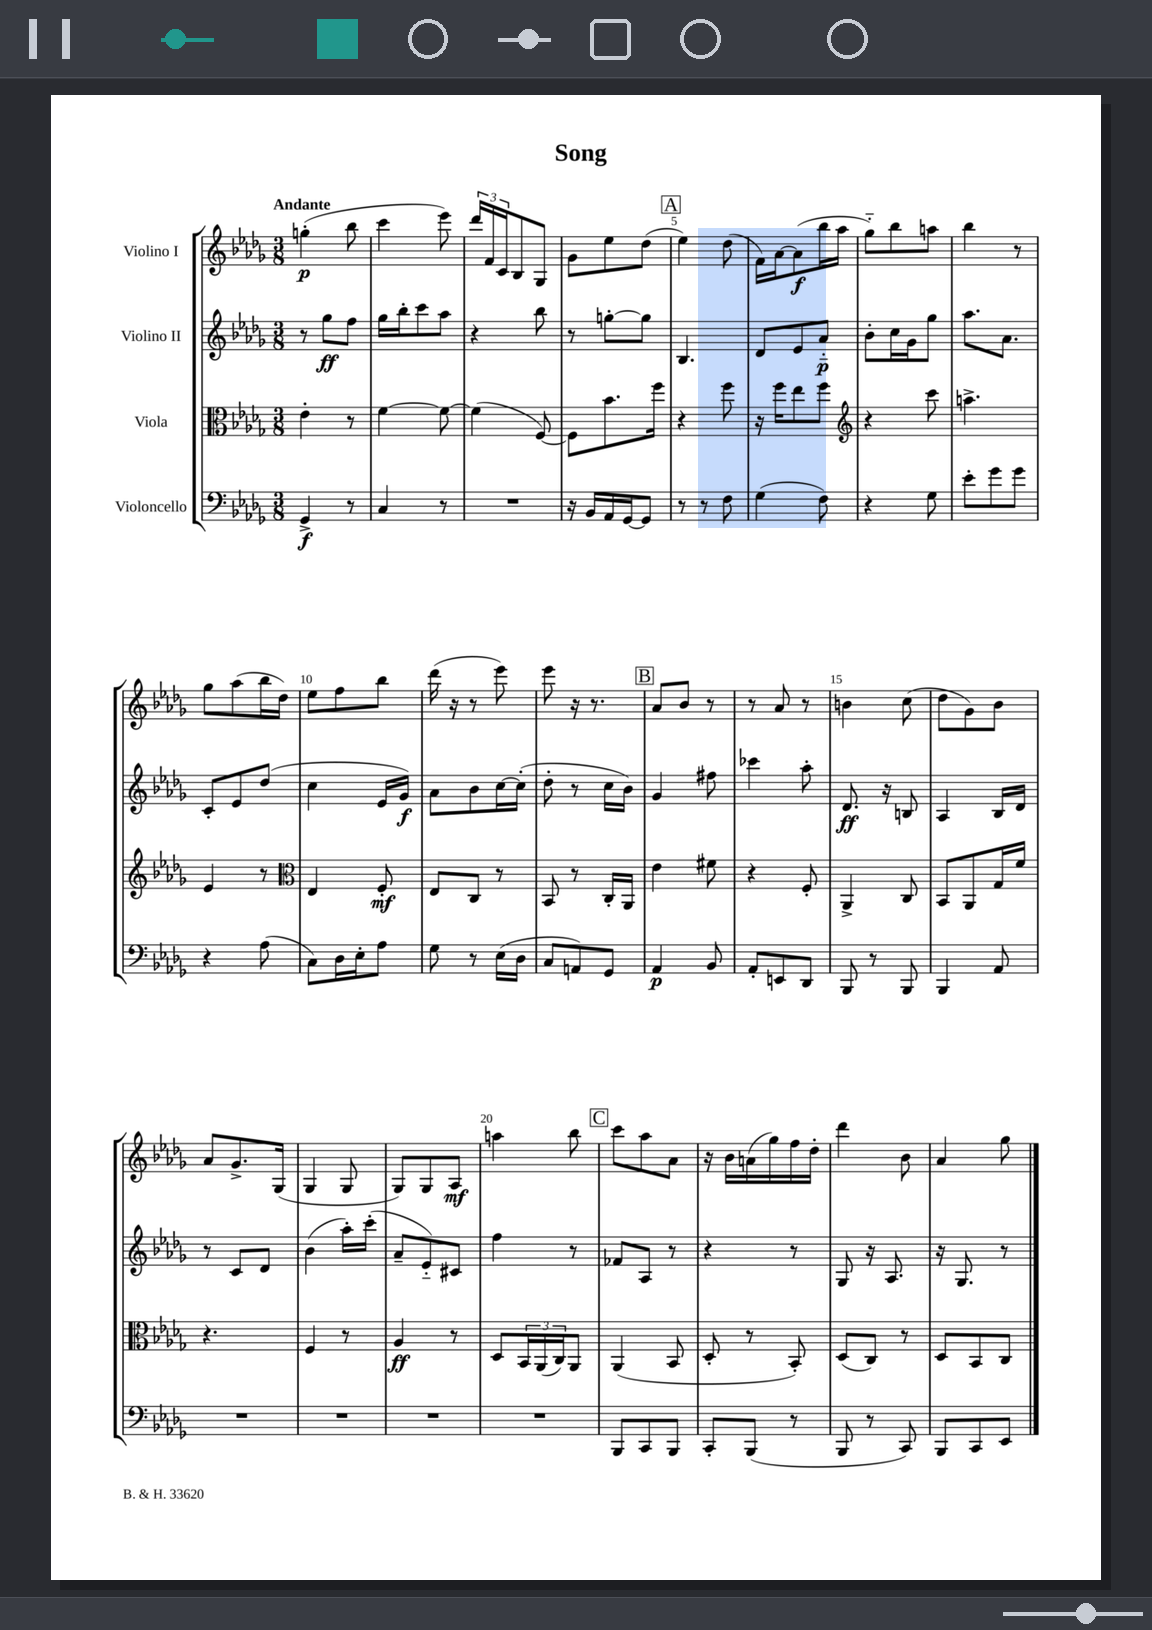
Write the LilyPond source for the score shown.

\header { title = "Song" }
<<
\new StaffGroup <<
\new Staff = "s0" \with { instrumentName = "Violino I" } {
    \clef treble \key des \major \numericTimeSignature \time 3/8 \tempo "Andante"
    g''4-.\p( bes''8 |
    c'''4 ees'''8) |
    \tuplet 3/2 { des'''16 f'16 c'16 } bes8 ges8 |
    ges'8 ees''8 des''8( |
    \mark \markup { \box "A" } ees''4) des''8( |
    f'16) aes'16~ aes'8\f( bes''16 aes''16 |
    ges''8-_) bes''8 a''8 |
    bes''4 r8 |
    ges''8 aes''8( bes''16 des''16) |
    ees''8 f''8 bes''8 |
    des'''16( r16 r8 ees'''8) |
    ees'''8 r16 r8. |
    \mark \markup { \box "B" } aes'8 bes'8 r8 |
    r8 aes'8 r8 |
    b'4 c''8( |
    des''8 ges'8) bes'8 |
    aes'8 ges'8.-> ges16( |
    ges4 ges8 |
    ges8) ges8 aes8\mf |
    a''4 bes''8 |
    \mark \markup { \box "C" } c'''8 aes''8 aes'8 |
    r16 bes'16 a'16( ges''16) f''16 des''16-. |
    des'''4 bes'8 |
    aes'4 ges''8 \bar "|." |
}
\new Staff = "s1" \with { instrumentName = "Violino II" } {
    \clef treble \key des \major \numericTimeSignature \time 3/8
    r8 ges''8\ff f''8 |
    ges''16 bes''16-. c'''8 aes''8 |
    r4 bes''8 |
    r8 g''8~-. g''8 |
    \mark \markup { \box "A" } bes4. |
    des'8 ees'8 aes'8-_\p |
    bes'8-. c''16 ges'16 ges''8 |
    aes''8. aes'8. |
    c'8-. ees'8 des''8( |
    c''4 ees'16 ges'16\f) |
    aes'8 bes'8 c''16~ c''16-.( |
    des''8-. r8 c''16 bes'16) |
    \mark \markup { \box "B" } ges'4 fis''8 |
    ces'''4 aes''8-. |
    des'8.\ff r16 b8 |
    aes4 bes16 des'16 |
    r8 c'8 des'8 |
    bes'4( aes''16-.) c'''16-.( |
    aes'8-- ees'8-_) cis'8 |
    f''4 r8 |
    \mark \markup { \box "C" } fes'8 aes8 r8 |
    r4 r8 |
    ges8 r16 aes8. |
    r16 ges8. r8 \bar "|." |
}
\new Staff = "s2" \with { instrumentName = "Viola" } {
    \clef alto \key des \major \numericTimeSignature \time 3/8
    ees'4-. r8 |
    f'4~ f'8~ |
    f'4( f8~) |
    f8 bes'8. f''16 |
    \mark \markup { \box "A" } r4 f''8 |
    r16 f''16 ees''8 f''8 |
    \clef treble r4 c'''8 |
    a''4.-> |
    ees'4 r8 |
    \clef alto ees4 f8-.\mf |
    ees8 c8 r8 |
    bes,8 r8 c16-. aes,16 |
    \mark \markup { \box "B" } ees'4 fis'8 |
    r4 f8-. |
    aes,4-> c8 |
    bes,8 aes,8 ges16 f'16 |
    r4. |
    f4 r8 |
    aes4\ff r8 |
    des8 \tuplet 3/2 { bes,16 aes,16( c16) } aes,8 |
    \mark \markup { \box "C" } aes,4( bes,8 |
    des8-. r8 bes,8-.) |
    des8( c8) r8 |
    des8 bes,8 c8 \bar "|." |
}
\new Staff = "s3" \with { instrumentName = "Violoncello" } {
    \clef bass \key des \major \numericTimeSignature \time 3/8
    ges,4->\f r8 |
    c4 r8 |
    R4. |
    r16 bes,16 aes,16 ges,16~ ges,8 |
    \mark \markup { \box "A" } r8 r8 f8 |
    ges4( f8) |
    r4 ges8 |
    ees'8-. ges'8 ges'8 |
    r4 aes8( |
    c8) des16 ees16-. aes8 |
    ges8 r8 ees16( des16 |
    c8 a,8) ges,8 |
    \mark \markup { \box "B" } aes,4\p bes,8 |
    aes,8-. e,8 des,8 |
    bes,,8 r8 bes,,8 |
    bes,,4 aes,8 |
    R4. |
    R4. |
    R4. |
    R4. |
    \mark \markup { \box "C" } bes,,8 c,8 bes,,8 |
    c,8-. bes,,8( r8 |
    bes,,8 r8 c,8) |
    bes,,8 c,8 ees,8 \bar "|." |
}
>>
>>
\layout { \context { \Score \override BarNumber.break-visibility = ##(#f #t #t) barNumberVisibility = #(every-nth-bar-number-visible 5) } }
